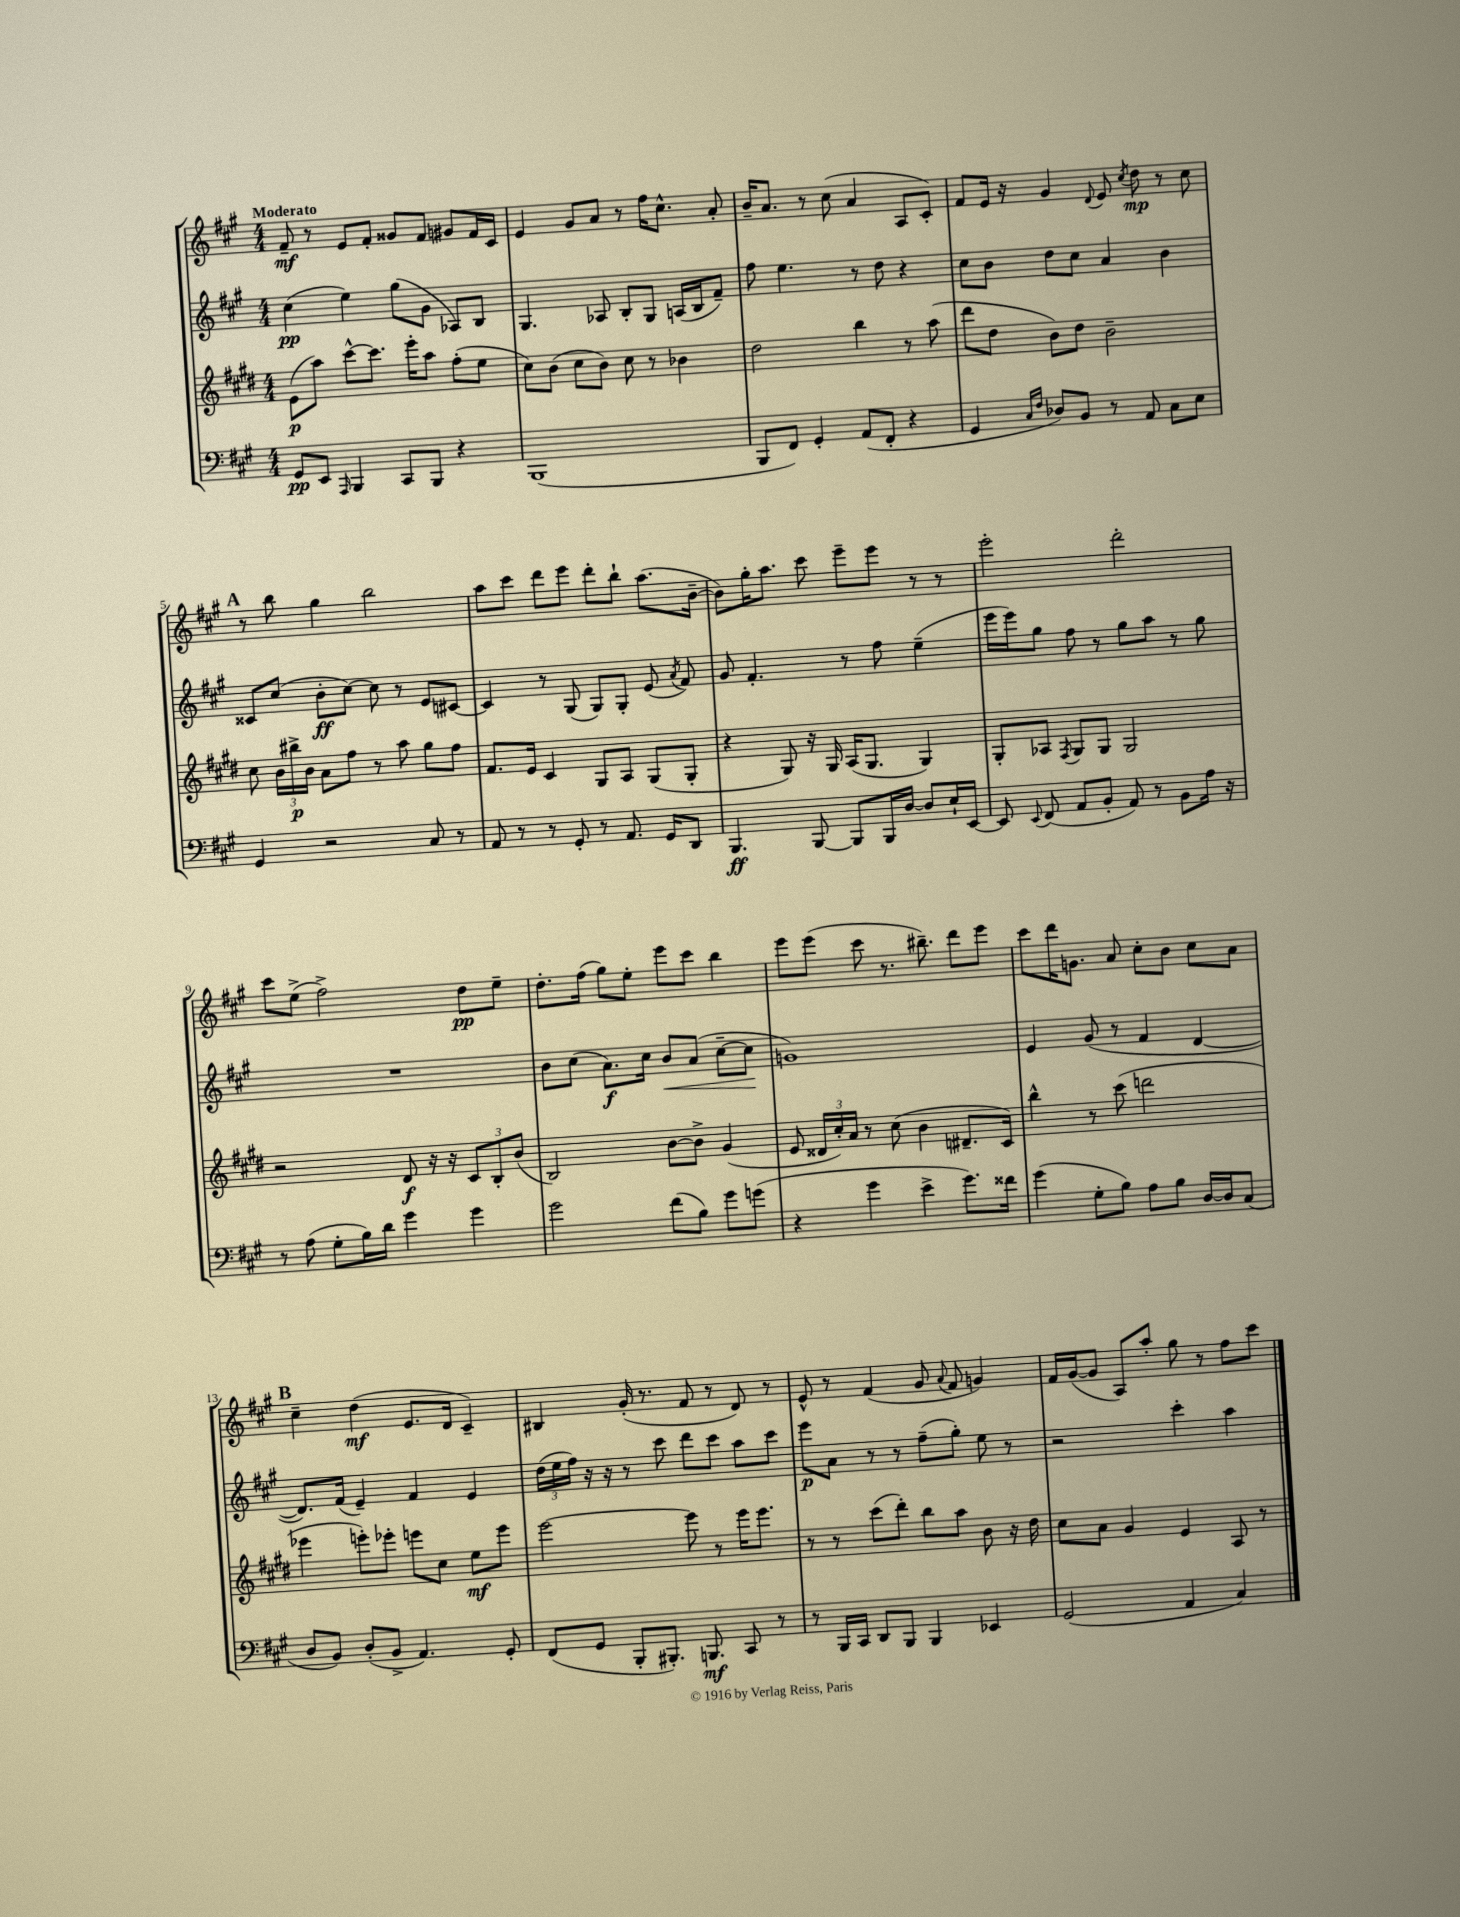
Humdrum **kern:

**kern	**kern	**kern	**kern
*staff4	*staff3	*staff2	*staff1
*clefF4	*clefG2	*clefG2	*clefG2
*k[f#c#g#]	*k[f#c#g#d#]	*k[f#c#g#]	*k[f#c#g#]
*M4/4	*M4/4	*M4/4	*M4/4
8GG#/L	(8e\L	(4cc#\	8f#~/
8EE/J	8aa\J)	.	8r
16qqAAA/	.	.	.
4BBB/	[8ccc#^^\L	4ee\)	8e/L
.	8.ccc#\]J	.	8f#'/J
8CC#/L	.	(8gg#\L	8g##/L
.	16eee'\LK	.	.
8BBB/J	8aa\J	8g#\J	8f#/J
4r	(8ff#'\L	8A-/L)	8g#/L
.	8ee\J	8B/J	16f#/L
.	.	.	16c#/JJ
=	=	=	=
(1BBB	8cc#\L)	4.G#/	4e/
.	(8b\J	.	.
.	8cc#\L	.	8g#/L
.	8b\J)	8A-/	8a/J
.	8cc#\	8B'/L	8r
.	8r	8G#/J	16ff#\LK
.	.	.	8.cc#^^\J
.	4b-\	(16A/LL	.
.	.	16B/J	.
.	.	8f#~/J)	8a'/
=	=	=	=
8BBB/L	2dd#\	8ff#\	16b~/LK
.	.	.	8.a/J
8FF#/J)	.	4.ee\	.
4GG#'/	.	.	8r
.	.	.	(8cc#\
(8AA/L	4bb\	8r	4a/
8FF#'/J	.	8dd\	.
4r	8r	4r	8A/L
.	(8aa\	.	8c#'/J)
=	=	=	=
4GG#/	8ddd#\L	8cc#\L	8f#/L
.	8dd#\J	8b\J	16e/Jk
.	.	.	16r
16qqC#/LL	.	.	.
16qqF#/JJ	.	.	.
8D-/L)	8b\L)	8dd\L	4g#/
8BB/J	8dd#\J	8cc#\J	.
.	.	.	8qqd/
8r	2b~\	4a/	8e/
.	.	.	8qcc#/
8AA/	.	.	8dd\
8C#\L	.	4b\	8r
8E\J	.	.	8cc#\
=	=	=	=
4GG#/	8cc#\	8c##/L	8r
.	24b\LL	(8cc#/J	8bb\
.	24bb#^\	.	.
.	24b\JJ	.	.
2r	8a\L	8b'\L	4gg#\
.	8ff#\J	[8cc#\J)	.
.	8r	8cc#\]	2bb\
.	8aa\	8r	.
8C#/	8gg#\L	8e/L	.
8r	8ff#\J	[8c#/J	.
=	=	=	=
8AA/	8.f#/L	4c#/]	8aa\L
8r	.	.	8ccc#\J
.	16e/Jk	.	.
8r	4c#/	8r	8ddd\L
8GG#'/	.	(8G#/	8eee\J
8r	8G#/L	8G#/L)	8ddd'\L
8.AA/	8A/J	8G#'/J	8bb`\J
.	(8G#/L	(8e/	(8.aa\L
16GG#/LK	.	.	.
.	.	8qa/	.
8DD/J	8G#'/J	8f#/)	.
.	.	.	[16b~\Jk
=	=	=	=
4.BBB/	4r	8g#/	8b\]L)
.	.	4.f#'/	16gg#'\K
.	.	.	8.aa\J
.	8G#/)	.	.
[8BBB/	16r	.	8ccc#\
.	16G#/	.	.
8BBB/]L	(16A/LK	8r	8eee~\L
.	8.G#/J	.	.
16BBB/L	.	8ff#\	8eee\J
[16D/JJ	.	.	.
8D/]L	4G#/)	(4ee~\	8r
16E`/L	.	.	8r
[16EE/JJ	.	.	.
=	=	=	=
8EE/]	8G#'/L	16eee\LL	2eee'\
.	.	16eee\J)	.
8qqEE/	.	.	.
(8FF#/	8A-/J	8gg#\J	.
.	8qF#/	.	.
8AA/L	8G#/L	8ff#\	.
8BB'/J	8G#/J	8r	.
8AA/)	2G#/	8gg#\L	2ddd'\
8r	.	8aa\J	.
8BB\L	.	8r	.
16A\Jk	.	8gg#\	.
16r	.	.	.
=	=	=	=
8r	2r	1r	8ccc#\L
(8A\	.	.	(8ee^\J
8G#'\L	.	.	2ff#^\)
16B\L)	.	.	.
16d\JJ	.	.	.
4g#\	8d#/	.	.
.	16r	.	.
.	16r	.	.
4g#\	12c#/L	.	8dd\L
.	12B'/	.	.
.	.	.	8ee~\J
.	(12b/J	.	.
=	=	=	=
2g#\	2B/)	8b\L	8.dd'\L
.	.	(8cc#\J	.
.	.	.	(16ff#\Jk
.	.	8.a\L)	8gg#\L)
.	.	.	8ee'\J
.	.	16cc#\Jk	.
(8f#\L	[8b\L	8b/L	8eee\L
8B\J)	8b^\]J	(8a/J	8ccc#\J
8g#\L	(4g#/	[8cc#~\L	4bb\
(8g\J	.	8cc#\]J	.
=	=	=	=
4r	8e/	1g)	8eee\L
.	24d##/LL	.	(8eee\J
.	24cc#'/)	.	.
.	24a/JJ	.	.
4g#\	8r	.	8ccc#\
.	(8cc#\	.	8.r
4e^\	4b\	.	.
.	.	.	8.bb#~\)
8.g#\L)	8.d#~/L	.	8ddd\L
.	.	.	8eee\J
16f##\Jk	16c#/Jk)	.	.
=	=	=	=
(4g#\	4bb^^\	4e/	8ccc#\L
.	.	.	16ddd\K
.	.	.	8.g\J
8G#'\L	8r	(8g#/	.
8B\J)	(8ccc#\	8r	8a/
8A\L	2ddd\	4f#/	8cc#'\L
8B\J	.	.	8b\J
[16D/LL	.	[4d/	8cc#\L
16D/]J	.	.	.
(8C#/J	.	.	8a\J
=	=	=	=
8D/L	4eee-\	8.d/]L)	4cc#~\
8BB/J)	.	.	.
.	.	(16f#/Jk	.
(8D'/L	8eee'\L)	4e~/)	(4dd\
8BB^/J	8eee-'\J	.	.
4.AA/)	8eee\L	4f#/	8.e/L
.	8cc#\J	.	.
.	.	.	16d/Jk
.	8ee\L	4e/	4c#~/)
8GG#'/	8eee\J	.	.
=	=	=	=
(8FF#/L	[2eee\	(24dd\LL	4B#/
.	.	24ee\	.
.	.	24ff#\JJ)	.
8GG#/J	.	16r	.
.	.	16r	.
8BBB'/L	.	8r	(16g#'/
.	.	.	8.r
8.BBB#'/J)	.	8ccc#\	.
.	8eee\]	8ddd\L	8f#/
8.BBB/	.	.	.
.	8r	8ccc#\J	8r
8CC#/	16eee\LK	8aa\L	8d/)
.	8.eee\J	.	.
8r	.	8ccc#\J	8r
=	=	=	=
8r	8r	8eee\L	8e^^/
16BBB/LL	8r	8a\J	8r
16CC#/JJ	.	.	.
8DD/L	(8ccc#\L	8r	(4f#/
8BBB/J	8ddd#'\J)	8r	.
4BBB/	8bb\L	(8ff#~\L	8g#/
.	.	.	8qqa/
.	8aa\J	8gg#'\J)	8f#/
4EE-/	8b\	8ee\	4g/)
.	16r	8r	.
.	16dd#\	.	.
=	=	=	=
(2GG#/	8cc#\L	2r	16f#/LL
.	.	.	([16g#/J
.	8a\J	.	8g#/]J
.	4g#/	.	8A/L)
.	.	.	8aa'/J
4AA/	4e/	4ccc#'\	8gg#\
.	.	.	8r
4C#/)	8A/	4aa\	8ff#\L
.	8r	.	8ccc#\J
==	==	==	==
*-	*-	*-	*-
